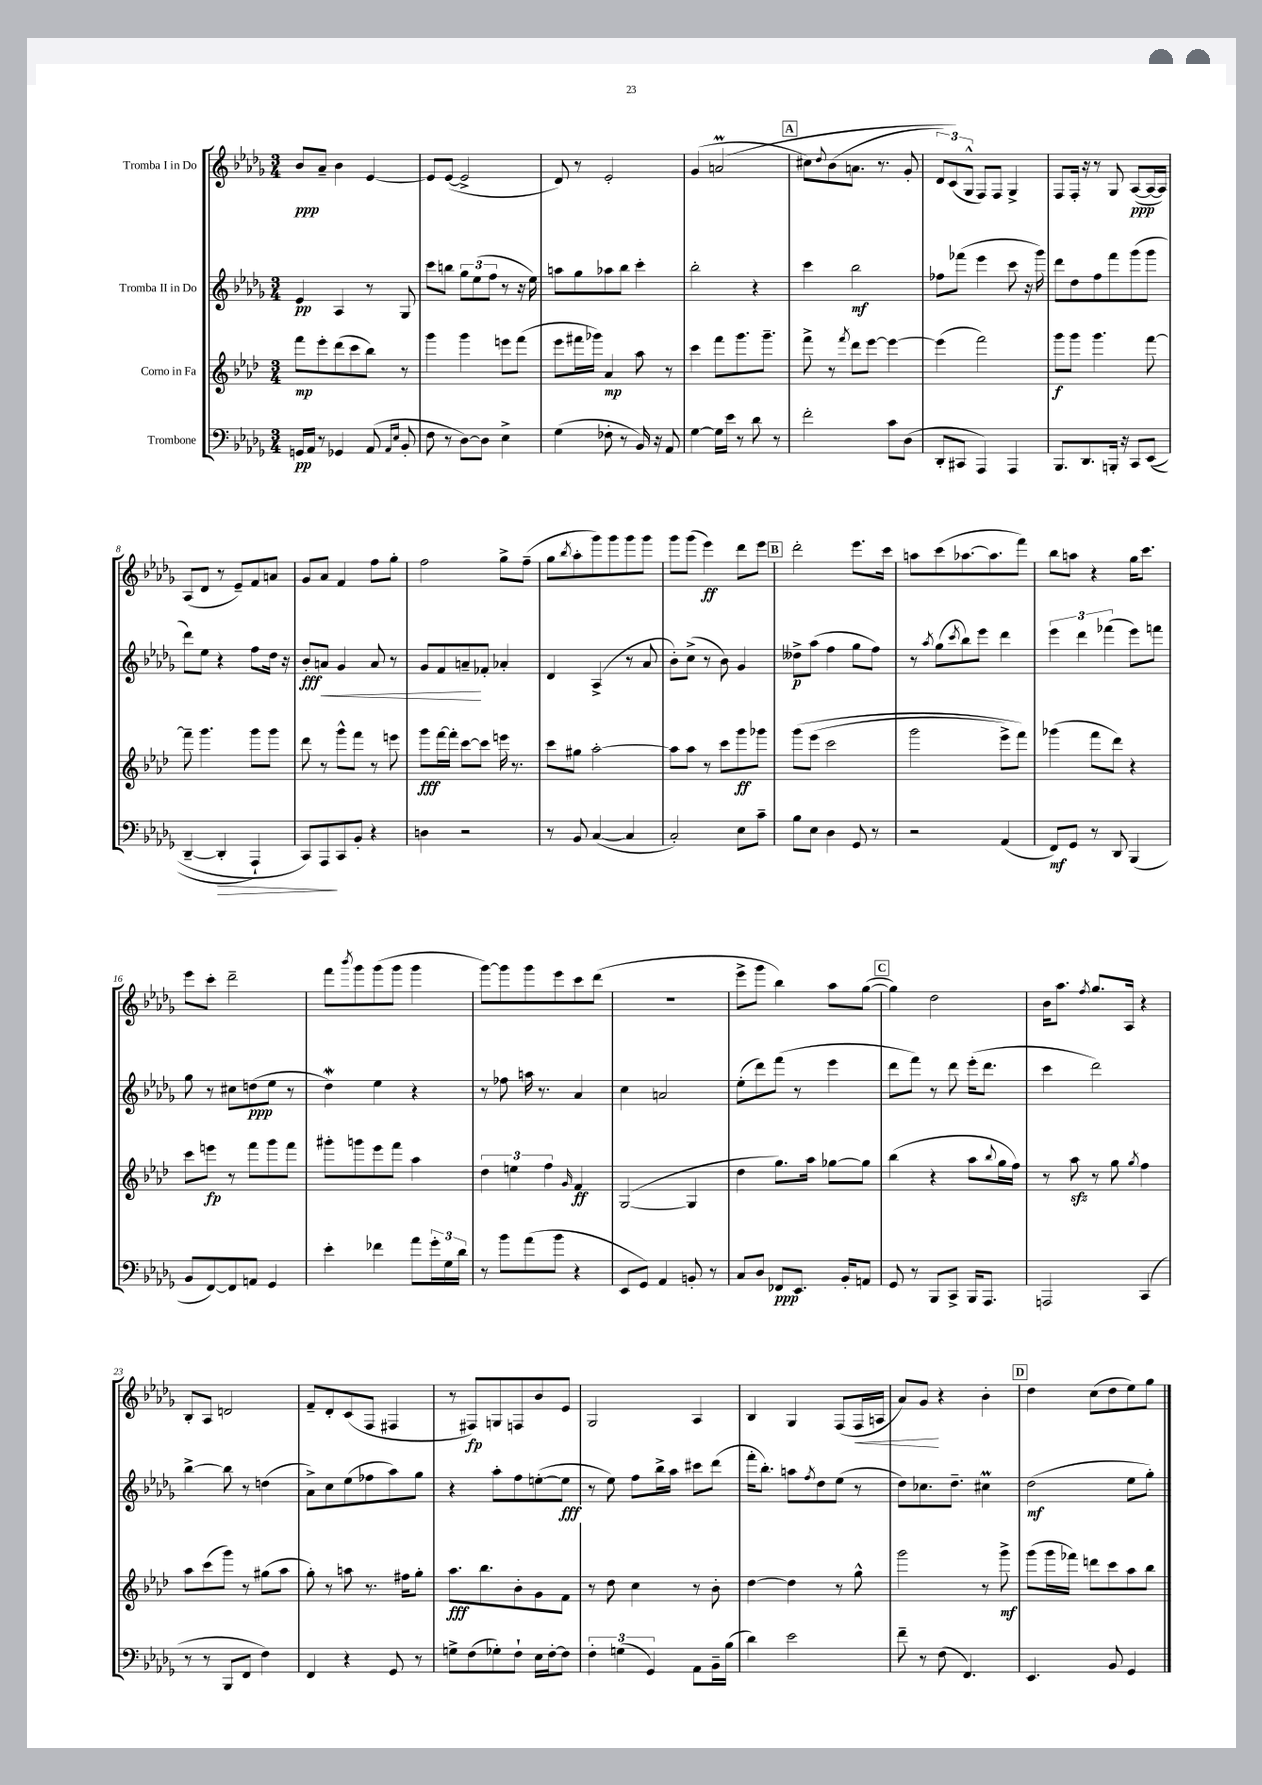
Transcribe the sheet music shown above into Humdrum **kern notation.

**kern	**kern	**kern	**kern
*staff4	*staff3	*staff2	*staff1
*clefF4	*clefG2	*clefG2	*clefG2
*k[b-e-a-d-g-]	*k[b-e-a-d-]	*k[b-e-a-d-g-]	*k[b-e-a-d-g-]
*M3/4	*M3/4	*M3/4	*M3/4
16GG	8fff	4e-	8b-
16AA-	.	.	.
8r	8eee-'	.	8a-~
4GG-	(8ddd-	4A-	4b-
.	8ccc	.	.
(8AA-	8bb-)	8r	[4e-
16qqAA-	.	.	.
16qqE-	.	.	.
8BB-'	8r	8G-	.
=	=	=	=
8F	4ggg	8ccc	8e-]
8r	.	8bb	([8e-
[8D-)	4ggg	12gg-	2e-^]
.	.	(12ee-	.
8D-]	.	.	.
.	.	12ff	.
4E-^	8eee	8r	.
.	(8fff	16r	.
.	.	16ee-)	.
=	=	=	=
(4G-	8eee-	8aa	8d-)
.	16fff#	8gg-	8r
.	16ggg-)	.	.
8F-'	4a-	8aa-	2e-'
8r	.	8bb-	.
16BB-)	8aa-	4ccc'	.
16r	.	.	.
8AA-	8r	.	.
=	=	=	=
[4G-	4ccc	2bb-'	(4g-
16G-]	8fff	.	&(2a
16e-	.	.	.
8r	8.ggg	.	.
8d-	.	4r	.
.	8.ggg~	.	.
8r	.	.	.
=	=	=	=
2f'	8fff^	4ccc	8cc#)
.	.	.	8qqdd-
.	8r	.	(8b-
.	8qfff	.	.
.	8ddd-	2bb-	8.a
.	[8eee-	.	.
.	.	.	8.r
8c	4eee-_	.	.
(8D-	.	.	8g-'
=	=	=	=
8DD-'	(4eee-]	8ff-	12d-)
.	.	.	(12c&)
8CC#	.	(8fff-	.
.	.	.	12G-^^
4AAA-)	2fff)	4eee-	8F)
.	.	.	8F
4AAA-	.	8ccc	4G-^
.	.	16r	.
.	.	16ggg-)	.
=	=	=	=
8.BBB-	8ggg	8ddd-	8F
.	8ggg	8dd-	16F'
8.DD-	.	.	16r
.	4.ggg	8ff	8r
16BBB'	.	8fff	8G-
16r	.	.	.
8CC	.	(8ggg-	([8A-
&((8EE-	[8fff	8ggg-	16A-_
.	.	.	16A-])
=	=	=	=
[4DD-~	8fff~]	8ddd-)	(8A-
.	4.ggg	8ee-	8d-
4DD-']	.	4r	8r
.	.	.	8e-~)
4AAA-`)	8ggg	8ff	8f
.	8ggg	16dd-	8a
.	.	16r	.
=	=	=	=
8CC&)	8ddd-	8b-'	8g-
8AAA-	8r	8a	8a-
8CC	8ggg^^	4g-	4f
8BB-'	8fff	.	.
4r	8r	8a	8ff
.	8eee	8r	8gg-'
=	=	=	=
4D	8ggg	8g-	2ff
.	[16fff	8f	.
.	16fff']	.	.
2r	[8ccc	8a~	.
.	8ccc]	8f-'	.
.	16eee	4a-'	8gg-^
.	8.r	.	.
.	.	.	(8ff~
=	=	=	=
8r	8ccc	4d-	8gg-
.	.	.	8qbb-
8BB-	8gg#	.	8aa-'
([4C	[2aa-'	(4A-^	8ggg-)
.	.	.	8ggg-
4C]	.	8r	8ggg-
.	.	8a-	8ggg-
=	=	=	=
2C')	8aa-]	8b-')	8ggg-
.	8aa-	(8cc^	(8ggg-
.	8r	8r	4eee-)
.	8ccc	8b-)	.
8E-	8ggg	4g-	8ddd-
8c~	8ggg-	.	8eee-
=	=	=	=
8B-	&(8ggg	8dd--^	2ddd-'
8E-	(8eee-	(8aa-	.
4D-	2ccc	4ff	.
8GG-	.	8gg-	8.eee-
8r	.	8ff)	.
.	.	.	16ccc
=	=	=	=
2r	2ggg	8r	8aa
.	.	8qaa-	.
.	.	(8gg-	(8ccc
.	.	8qccc	.
.	.	8bb-)	[8.aa-
.	.	8eee-	.
.	.	.	8.aa-]
(4AA-	8eee-^)	4ddd-	.
.	8fff&)	.	8fff)
=	=	=	=
8FF)	(4ggg-	6eee-	8bb-
8GG-	.	.	8aa
.	.	6ddd-	.
8r	8fff	.	4r
.	.	(6fff-	.
8DD-	8ddd-)	.	.
(4BBB-	4r	8eee-)	16gg-
.	.	.	8.ccc
.	.	8fff	.
=	=	=	=
8BB-	8ccc	8gg-	8eee-
[8FF)	8eee	8r	8ccc'
8FF]	8r	8cc#	2ddd-~
8AA	8fff	(8dd	.
4GG-	8ggg	8ee-	.
.	8fff	8r	.
=	=	=	=
4e-'	8ggg#'	4dd-)	8fff
.	.	.	8qbbb-
.	8ggg	.	8ggg-
4f-	8eee-	4ee-	(8ggg-
.	8fff	.	8ggg-
8a-	4aa-	4r	4ggg-
24g-'	.	.	.
24G-	.	.	.
24d-	.	.	.
=	=	=	=
8r	6dd-	8r	[8ggg-)
8b-	.	8ff-	8ggg-]
.	6ee	.	.
(8a-	.	16aa	8ggg-
.	.	8.r	.
.	6ff	.	.
8b-	.	.	8eee-
.	16qqg	.	.
4r	4f	4a-	8ccc
.	.	.	(8ddd-
=	=	=	=
8EE-	([2G	4cc	2.r
8GG-)	.	.	.
4AA-	.	2a	.
8BB'	4G]	.	.
8r	.	.	.
=	=	=	=
8C	4dd-	(8ee-'	8eee-^
8D-	.	8ddd-)	8ggg-
8FF-	8.gg)	(8fff	4bb-)
8.EE-	.	8r	.
.	16aa-	.	.
.	[8gg-	4eee-	8aa-
16BB-'	.	.	.
8AA	8gg-]	.	([8gg-
=	=	=	=
8GG-	(4bb-	8ddd-	4gg-])
8r	.	8fff)	.
8BBB-	4r	8r	2dd-
8CC^	.	8ddd-	.
16BBB-	8aa-	(16eee-'	.
8.AAA-	.	8.ddd-	.
.	8qqbb-	.	.
.	16gg	.	.
.	16ff)	.	.
=	=	=	=
2AAA	8r	4ccc	16b-
.	.	.	8.aa-
.	8aa-	.	.
.	.	.	8qff
.	8r	2ddd-)	8.gg-
.	8gg	.	.
.	.	.	16A-
.	8qgg	.	.
(4CC	4ff	.	4r
=	=	=	=
8r	8aa-	[4bb-^	8B-'
8r	(8ccc	.	8A-
8BBB-	8ggg)	8bb-]	2d
8FF	8r	8r	.
4F)	(8gg#	(4dd	.
.	8aa-	.	.
=	=	=	=
4FF	8gg')	8a-^)	8f~
.	8r	8cc	8d-'
4r	8aa	(8ee-	(8c
.	8.r	8ff-	8F
8GG-	.	8aa-)	4F#
.	16ff#	.	.
8r	8gg'	8gg-	.
=	=	=	=
8G^	8.aa-	4r	8r
(8F	.	.	8F#)
.	8.bb-	.	.
8G-')	.	8aa-'	8G
8F`	8b-'	8ff	8F
16E-	8g	([8ee'	8b-
[16F'	.	.	.
8F]	8f	8ee]	8e-
=	=	=	=
6F'	8r	8r	2G-
.	8dd-	8ee-)	.
(6G	.	.	.
.	4cc	8ff	.
6GG-)	.	.	.
.	.	16bb-^	.
.	.	16aa-	.
8AA-	8r	8ccc#	4A-
16BB-~	8b-'	(8ddd-	.
(16B-	.	.	.
=	=	=	=
4d-)	[4dd-	16fff'	4B-
.	.	8.bb-')	.
2e-	4dd-]	8aa	4G-
.	.	8qff	.
.	.	8dd-	.
.	8r	(8ee-	(8F
.	8gg^^	8r	16F
.	.	.	16A
=	=	=	=
8f~	2ggg	8dd-)	8a-)
8r	.	8.cc-	8g-
(8F	.	.	4r
.	.	8.dd-~	.
4.FF)	.	.	.
.	8r	4cc#	4b-'
.	8ggg^	.	.
=	=	=	=
4.EE-	(8ggg	(2dd-	4dd-
.	16ggg	.	.
.	16fff-)	.	.
.	8ddd	.	(8cc
8BB-	8ccc	.	8dd-
4GG-	8aa-	8ee-	8ee-)
.	8bb-	8gg-')	8gg-
==	==	==	==
*-	*-	*-	*-
